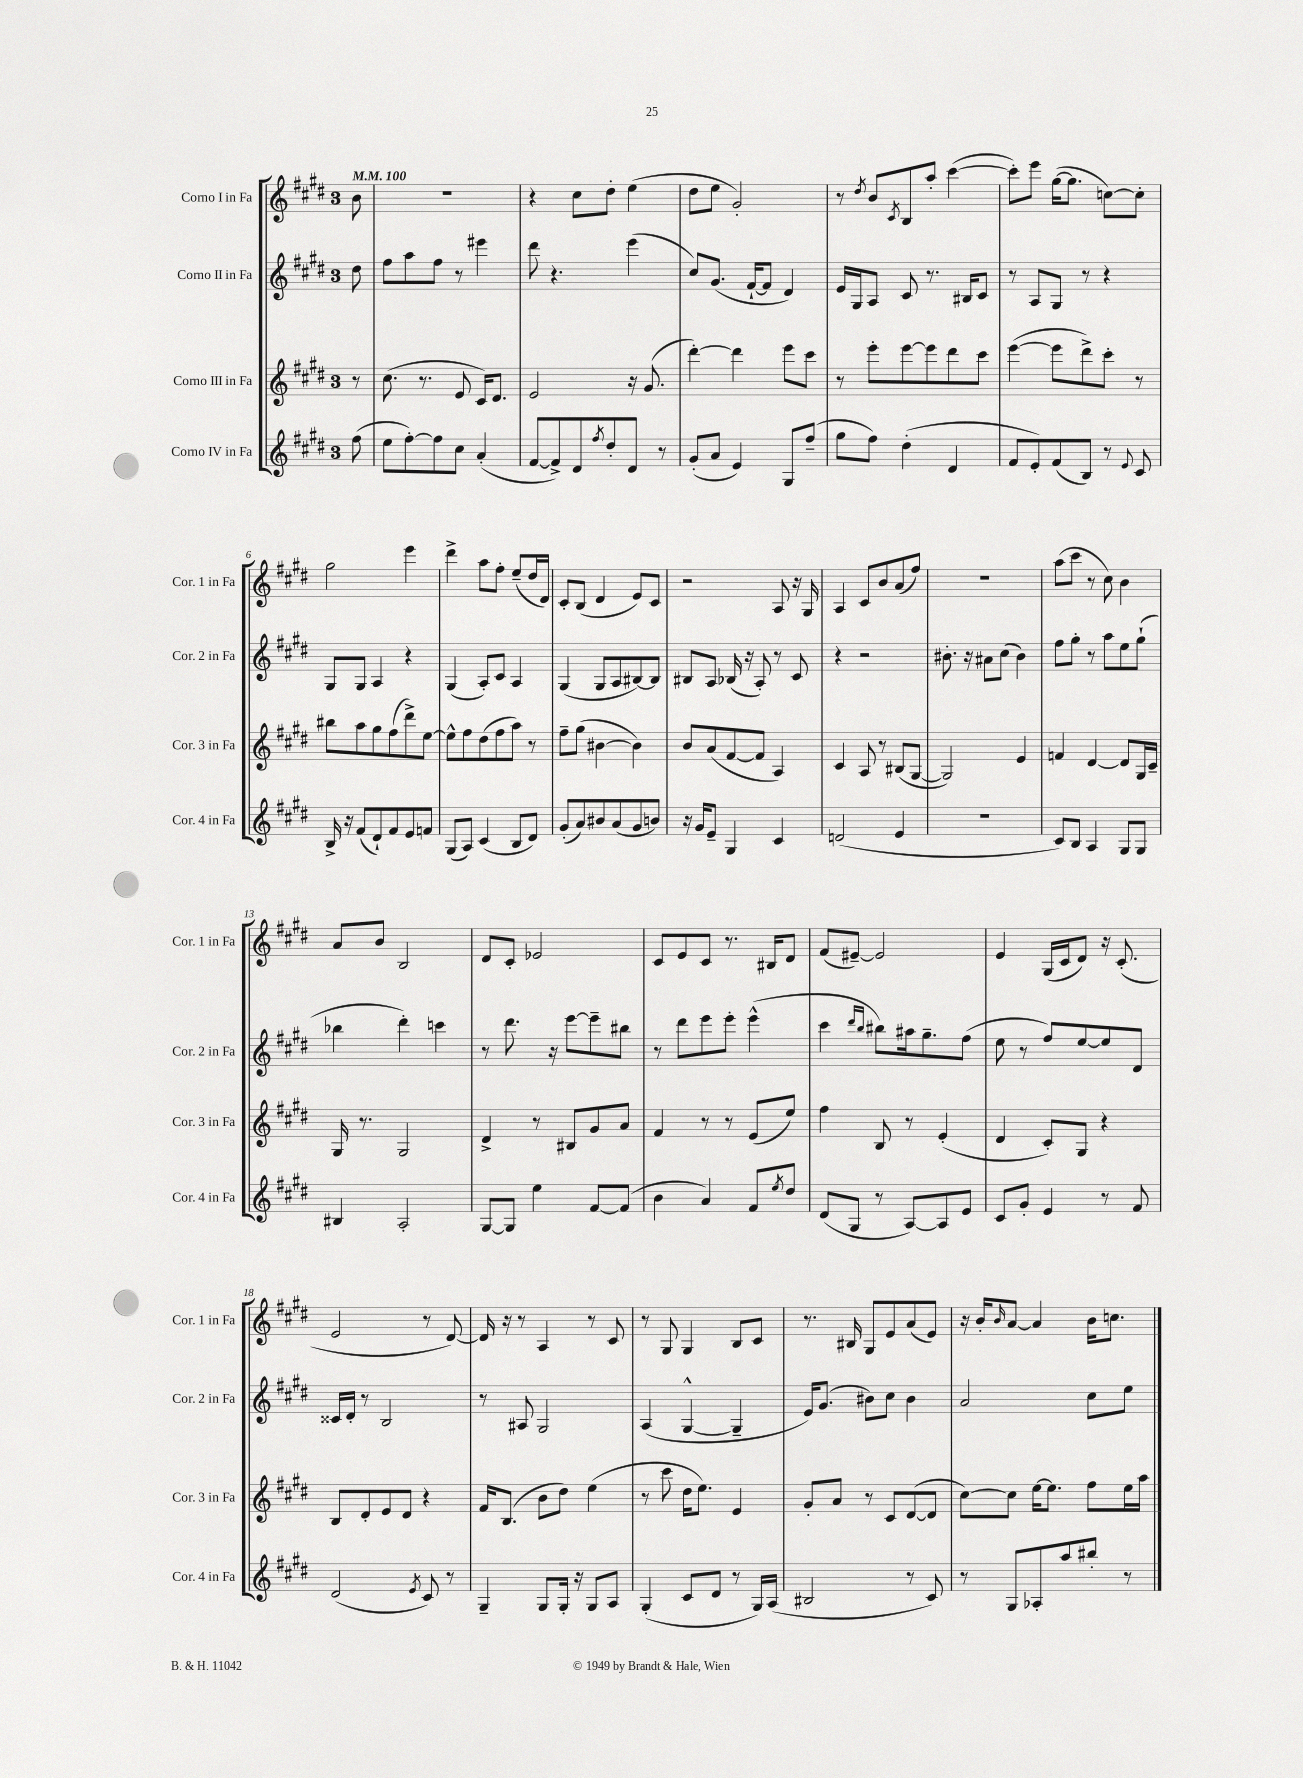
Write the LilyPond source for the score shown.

<<
\new StaffGroup <<
\new Staff = "s0" \with { instrumentName = "Corno I in Fa" shortInstrumentName = "Cor. 1 in Fa" } {
    \clef treble \key e \major \once \override Staff.TimeSignature.style = #'single-digit \time 3/4 \partial 8 \tempo 4 = 100
    b'8 |
    R2. |
    r4 cis''8 dis''8-. e''4( |
    dis''8 e''8 gis'2-.) |
    r8 \acciaccatura { dis''8 } b'8 \acciaccatura { cis'8 } b8 a''8-. cis'''4~( |
    cis'''8-.) e'''8 gis''16~( gis''8. c''8~) c''8-. |
    gis''2 e'''4 |
    dis'''4-> a''8 fis''8-. e''8--( dis''16 dis'16) |
    cis'8-. b8( dis'4 e'8) cis'8 |
    r2 a8 r16 gis16 |
    a4 cis'8 b'8 a'8( fis''8) |
    R2. |
    a''8( cis'''8 r8 cis''8) b'4 |
    a'8 b'8 b2 |
    dis'8 cis'8-. ees'2 |
    cis'8 e'8 cis'8 r8. bis16 dis'8 |
    fis'8( eis'8~--) eis'2 |
    e'4 gis16( cis'16 dis'8) r16 cis'8.-.( |
    e'2 r8 dis'8~) |
    dis'16 r16 r8 a4 r8 cis'8 |
    r8 gis8 gis4 b8 cis'8 |
    r8. bis16 gis8 e'8 a'8( e'8) |
    r16 b'16-. \grace { b'16 } a'8~ a'4 b'16 c''8. \bar "|." |
}
\new Staff = "s1" \with { instrumentName = "Corno II in Fa" shortInstrumentName = "Cor. 2 in Fa" } {
    \clef treble \key e \major \once \override Staff.TimeSignature.style = #'single-digit \time 3/4 \partial 8
    dis''8 |
    fis''8 a''8 fis''8 r8 eis'''4 |
    dis'''8 r4. e'''4( |
    cis''8) gis'8.( fis'16~-! fis'8 dis'4) |
    e'16 gis16 a8 cis'8 r8. bis16 cis'8 |
    r8 a8 gis8 r8 r4 |
    gis8 gis8 a4 r4 |
    gis4( a8-.) cis'8 a4 |
    gis4( gis8 a8 bis8~) bis8 |
    bis8 a8 bes16( r16 a8-.) r8 cis'8 |
    r4 r2 |
    bis'8.-. r16 ais'8 cis''8( bis'4) |
    fis''8 gis''8-. r8 a''8 e''8 gis''8-!( |
    bes''4 dis'''4-.) c'''4 |
    r8 dis'''8. r16 e'''8~ e'''8-- bis''8 |
    r8 dis'''8 e'''8 e'''8-. e'''4-^( |
    cis'''4 \grace { dis'''16 b''16 } bis''8) ais''16 gis''8.-- fis''8( |
    e''8 r8 fis''8) e''8~ e''8 dis'8 |
    cisis'16 dis'16-. r8 b2 |
    r8 ais8 gis2 |
    a4( gis4~-^ gis4-- |
    e'16) gis'8.( bis'8) cis''8 bis'4 |
    a'2 cis''8 e''8 \bar "|." |
}
\new Staff = "s2" \with { instrumentName = "Corno III in Fa" shortInstrumentName = "Cor. 3 in Fa" } {
    \clef treble \key e \major \once \override Staff.TimeSignature.style = #'single-digit \time 3/4 \partial 8
    r8 |
    cis''8.( r8. e'8 cis'16) dis'8. |
    e'2 r16 gis'8.( |
    dis'''4~-.) dis'''4 e'''8 cis'''8 |
    r8 e'''8-. e'''8~ e'''8 dis'''8 cis'''8 |
    e'''4~( e'''8 dis'''8->) cis'''8-. r8 |
    bis''8 a''8 gis''8 fis''8( dis'''8->) e''8~ |
    e''8-^ fis''8 dis''8( fis''8 a''8) r8 |
    fis''8-- gis''8( bis'4~ bis'4) |
    b'8 a'8( fis'8~ fis'8 a4) |
    cis'4 a8 r8 bis8( gis8~ |
    gis2) e'4 |
    f'4 dis'4~ dis'8 gis16 cis'16-- |
    gis16 r8. gis2 |
    dis'4-> r8 bis8 gis'8 a'8 |
    fis'4 r8 r8 e'8( e''8) |
    fis''4 b8 r8 e'4-.( |
    dis'4 cis'8-.) gis8 r4 |
    b8 dis'8-. e'8 dis'8 r4 |
    fis'16 b8.( b'8 dis''8) e''4( |
    r8 cis'''8 dis''16 e''8.) e'4 |
    gis'8-. a'8 r8 cis'8 dis'8~( dis'8 |
    cis''8~) cis''8 e''16~ e''8. fis''8 e''16 a''16 \bar "|." |
}
\new Staff = "s3" \with { instrumentName = "Corno IV in Fa" shortInstrumentName = "Cor. 4 in Fa" } {
    \clef treble \key e \major \once \override Staff.TimeSignature.style = #'single-digit \time 3/4 \partial 8
    fis''8( |
    e''8 fis''8~-.) fis''8 cis''8 a'4-.( |
    fis'8~ fis'8->) dis'8 \acciaccatura { fis''8 } dis''8-. dis'8 r8 |
    gis'8-.( a'8 e'4) gis8 fis''8--( |
    gis''8 fis''8) dis''4-.( dis'4 |
    fis'8 e'8-.) fis'8( b8) r8 \appoggiatura { e'8 } cis'8 |
    b16-> r16 fis'8( dis'8-!) fis'8 e'8 f'8 |
    gis8( a8) cis'4( b8 dis'8) |
    gis'8-.( a'8) bis'8 a'8( gis'8 b'8) |
    r16 gis'16 e'8-- gis4 cis'4 |
    d'2( e'4 |
    r2. |
    cis'8) b8 a4 gis8 gis8 |
    bis4 a2-. |
    gis8~ gis8 e''4 fis'8~ fis'8( |
    b'4 a'4) fis'8 \acciaccatura { e''8 } dis''8 |
    dis'8( gis8 r8 a8~) a8 e'8 |
    cis'8 gis'8-. e'4 r8 fis'8 |
    dis'2( \acciaccatura { e'8 } cis'8) r8 |
    gis4-- gis8 gis16-. r16 gis8 a8 |
    gis4-.( cis'8 dis'8 r8 gis16) a16( |
    bis2 r8 cis'8) |
    r8 gis8 aes8-. a''8 bis''8-. r8 \bar "|." |
}
>>
>>
